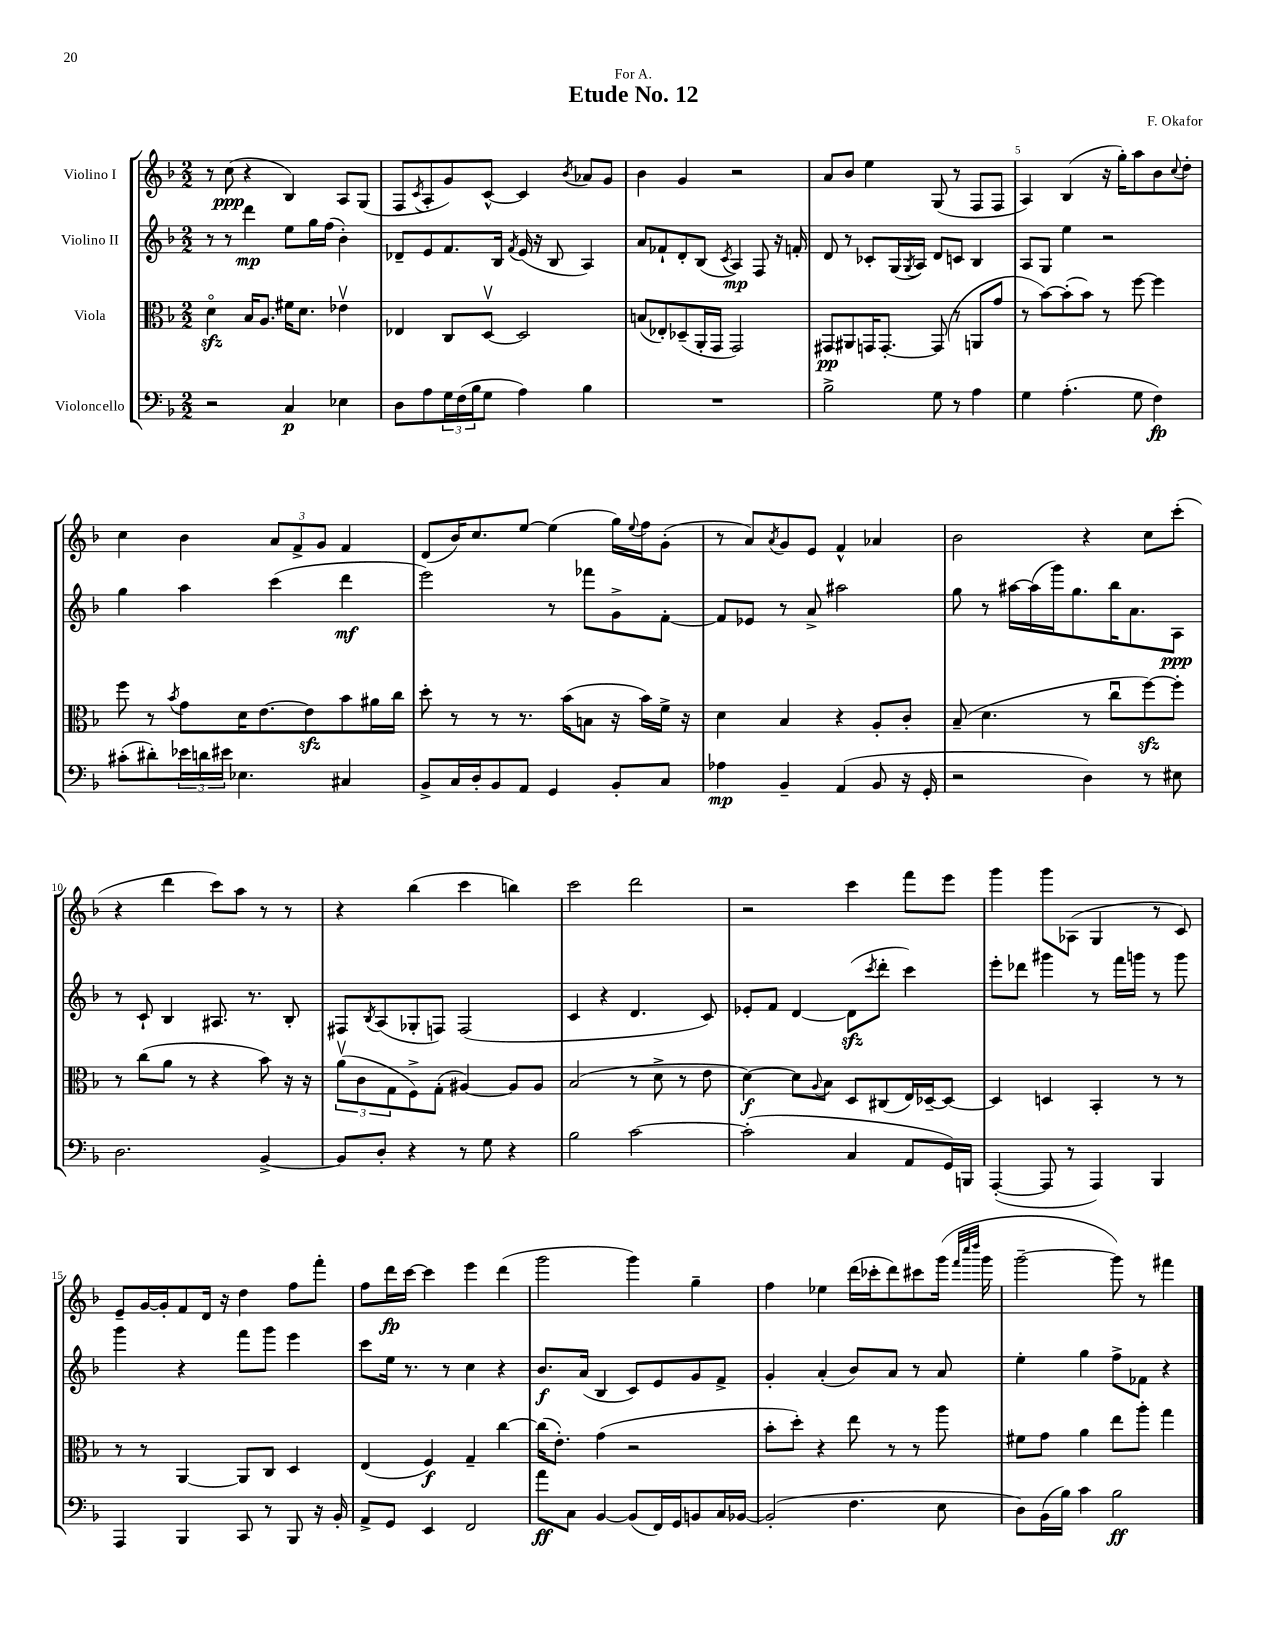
\header { title = "Etude No. 12" composer = "F. Okafor" dedication = "For A." }
<<
\new StaffGroup <<
\new Staff = "s0" \with { instrumentName = "Violino I" } {
    \clef treble \key f \major \numericTimeSignature \time 2/2
    r8 c''8\ppp( r4 bes4) a8 g8( |
    f8 \acciaccatura { c'8 } a8-. g'8) c'8~-^ c'4 \acciaccatura { bes'8 } aes'8 g'8 |
    bes'4 g'4 r2 |
    a'8 bes'8 e''4 g8( r8 f8 f8 |
    a4) bes4( r16 g''16-.) a''8 bes'8 \appoggiatura { c''8 } d''8-. |
    c''4 bes'4 \tuplet 3/2 { a'8 f'8-> g'8 } f'4 |
    d'8( bes'16) c''8. e''8~ e''4( g''16) \appoggiatura { e''8 } f''16 g'8-.( |
    r8 a'8) \acciaccatura { a'8 } g'8 e'8 f'4-^ aes'4 |
    bes'2 r4 c''8 c'''8-.( |
    r4 d'''4 c'''8) a''8 r8 r8 |
    r4 bes''4( c'''4 b''4) |
    c'''2 d'''2 |
    r2 c'''4 f'''8 e'''8 |
    g'''4 g'''8 aes8( g4 r8 c'8) |
    e'8-- g'16~ g'16-. f'8 d'16 r16 d''4 f''8 f'''8-. |
    f''8 d'''16\fp c'''16~ c'''4 e'''4 d'''4( |
    g'''2 g'''4) g''4-- |
    f''4 ees''4 d'''16( ces'''16-. d'''8) cis'''8 g'''16( \grace { f'''32 c''''32 d''''32 } g'''16 |
    g'''2~-- g'''8) r8 fis'''4 \bar "|." |
}
\new Staff = "s1" \with { instrumentName = "Violino II" } {
    \clef treble \key f \major \numericTimeSignature \time 2/2
    r8 r8 d'''4\mp e''8 g''16 f''16( bes'4-.) |
    des'8-- e'8 f'8. bes16 \acciaccatura { f'8 } e'16( r16 bes8 a4) |
    a'8 fes'8-! d'8-. bes8( \acciaccatura { c'8 } a4\mp) f8 r16 f'16-. |
    d'8 r8 ces'8-. g16( \acciaccatura { g8 } a16) d'8 c'8 bes4 |
    a8 g8 e''4 r2 |
    g''4 a''4 c'''4( d'''4\mf |
    e'''2) r8 fes'''8 g'8-> f'8~-. |
    f'8 ees'8 r8 a'8-> ais''2 |
    g''8 r8 ais''16~ ais''16( g'''16) g''8. bes''16 a'8. a8\ppp |
    r8 c'8-! bes4 ais8. r8. bes8-. |
    fis8 \acciaccatura { bes8 } a8( ges8-. f8) f2( |
    c'4 r4 d'4. c'8) |
    ees'8-. f'8 d'4~ d'8\sfz( \acciaccatura { c'''8 } d'''8-. c'''4) |
    e'''8-. des'''8 gis'''4 r8 f'''16 g'''16 r8 g'''8 |
    g'''4 r4 f'''8 g'''8 e'''4 |
    c'''8 e''16 r8. r8 c''4 r4 |
    bes'8.\f a'16( bes4 c'8) e'8 g'8 f'8-> |
    g'4-. a'4-.( bes'8) a'8 r8 a'8 |
    e''4-. g''4 f''8-> fes'8 r4 \bar "|." |
}
\new Staff = "s2" \with { instrumentName = "Viola" } {
    \clef alto \key f \major \numericTimeSignature \time 2/2
    d'4\flageolet\sfz bes16 a8. fis'16 d'8. ees'4\upbow |
    ees4 c8 d8~\upbow d2 |
    b8( ees8-.) des8--( a,16-. g,16 g,2) |
    gis,8\pp ais,8 g,16 g,8.~-. g,8( r8 a,8 g'8 |
    r8 bes'8~) bes'8-.( bes'8) r8 f''8~ f''4 |
    f''8 r8 \acciaccatura { bes'8 } g'8 d'16 e'8.~ e'8\sfz bes'8 ais'16 c''16 |
    d''8-. r8 r8 r8. bes'16( b8 r16 bes'16) f'16-> r16 |
    d'4 bes4 r4 a8-. c'8-. |
    bes8--( d'4. r8 c''8\downbow f''8~\sfz) f''8-. |
    r8 c''8( a'8 r8 r4 bes'8) r16 r16 |
    \tuplet 3/2 { a'8\upbow( c'8 g8 } f8->) g8-.( ais4~) ais8 ais8 |
    bes2( r8 d'8-> r8 e'8 |
    d'4~\f) d'8 \appoggiatura { a8 } bes8 d8 cis8( e16) des16~-- des8~ |
    des4 d4 bes,4-. r8 r8 |
    r8 r8 a,4~ a,8 c8 d4 |
    e4( f4\f) g4-- c''4~ |
    c''16( e'8.-.) g'4( r2 |
    bes'8-. d''8-.) r4 e''8 r8 r8 a''8 |
    fis'8 g'8 a'4 e''8 a''8-. g''4 \bar "|." |
}
\new Staff = "s3" \with { instrumentName = "Violoncello" } {
    \clef bass \key f \major \numericTimeSignature \time 2/2
    r2 c4\p ees4 |
    d8 a8 \tuplet 3/2 { g16 f16( bes16 } g8 a4) bes4 |
    R1 |
    bes2-> g8 r8 a4 |
    g4 a4.-.( g8 f4\fp) |
    cis'8-.( dis'8-.) \tuplet 3/2 { ees'16 d'16 eis'16 } ees4. cis4 |
    bes,8-> c16 d16-. bes,8 a,8 g,4 bes,8-. c8 |
    aes4\mp bes,4-- a,4( bes,8 r16 g,16-. |
    r2 d4) r8 eis8 |
    d2. bes,4~-> |
    bes,8 d8-. r4 r8 g8 r4 |
    bes2 c'2~ |
    c'2-.( c4 a,8 g,16) b,,16 |
    a,,4~-.( a,,8 r8 a,,4) bes,,4 |
    a,,4 bes,,4 c,8 r8 bes,,8 r16 bes,16-. |
    a,8-> g,8 e,4 f,2 |
    a'8\ff c8 bes,4~ bes,8( f,16) g,16 b,8 c16 bes,16~ |
    bes,2-.( f4. e8 |
    d8) bes,16( bes16) c'4 bes2\ff \bar "|." |
}
>>
>>
\layout { \context { \Score \override BarNumber.break-visibility = ##(#f #t #t) barNumberVisibility = #(every-nth-bar-number-visible 5) } }
